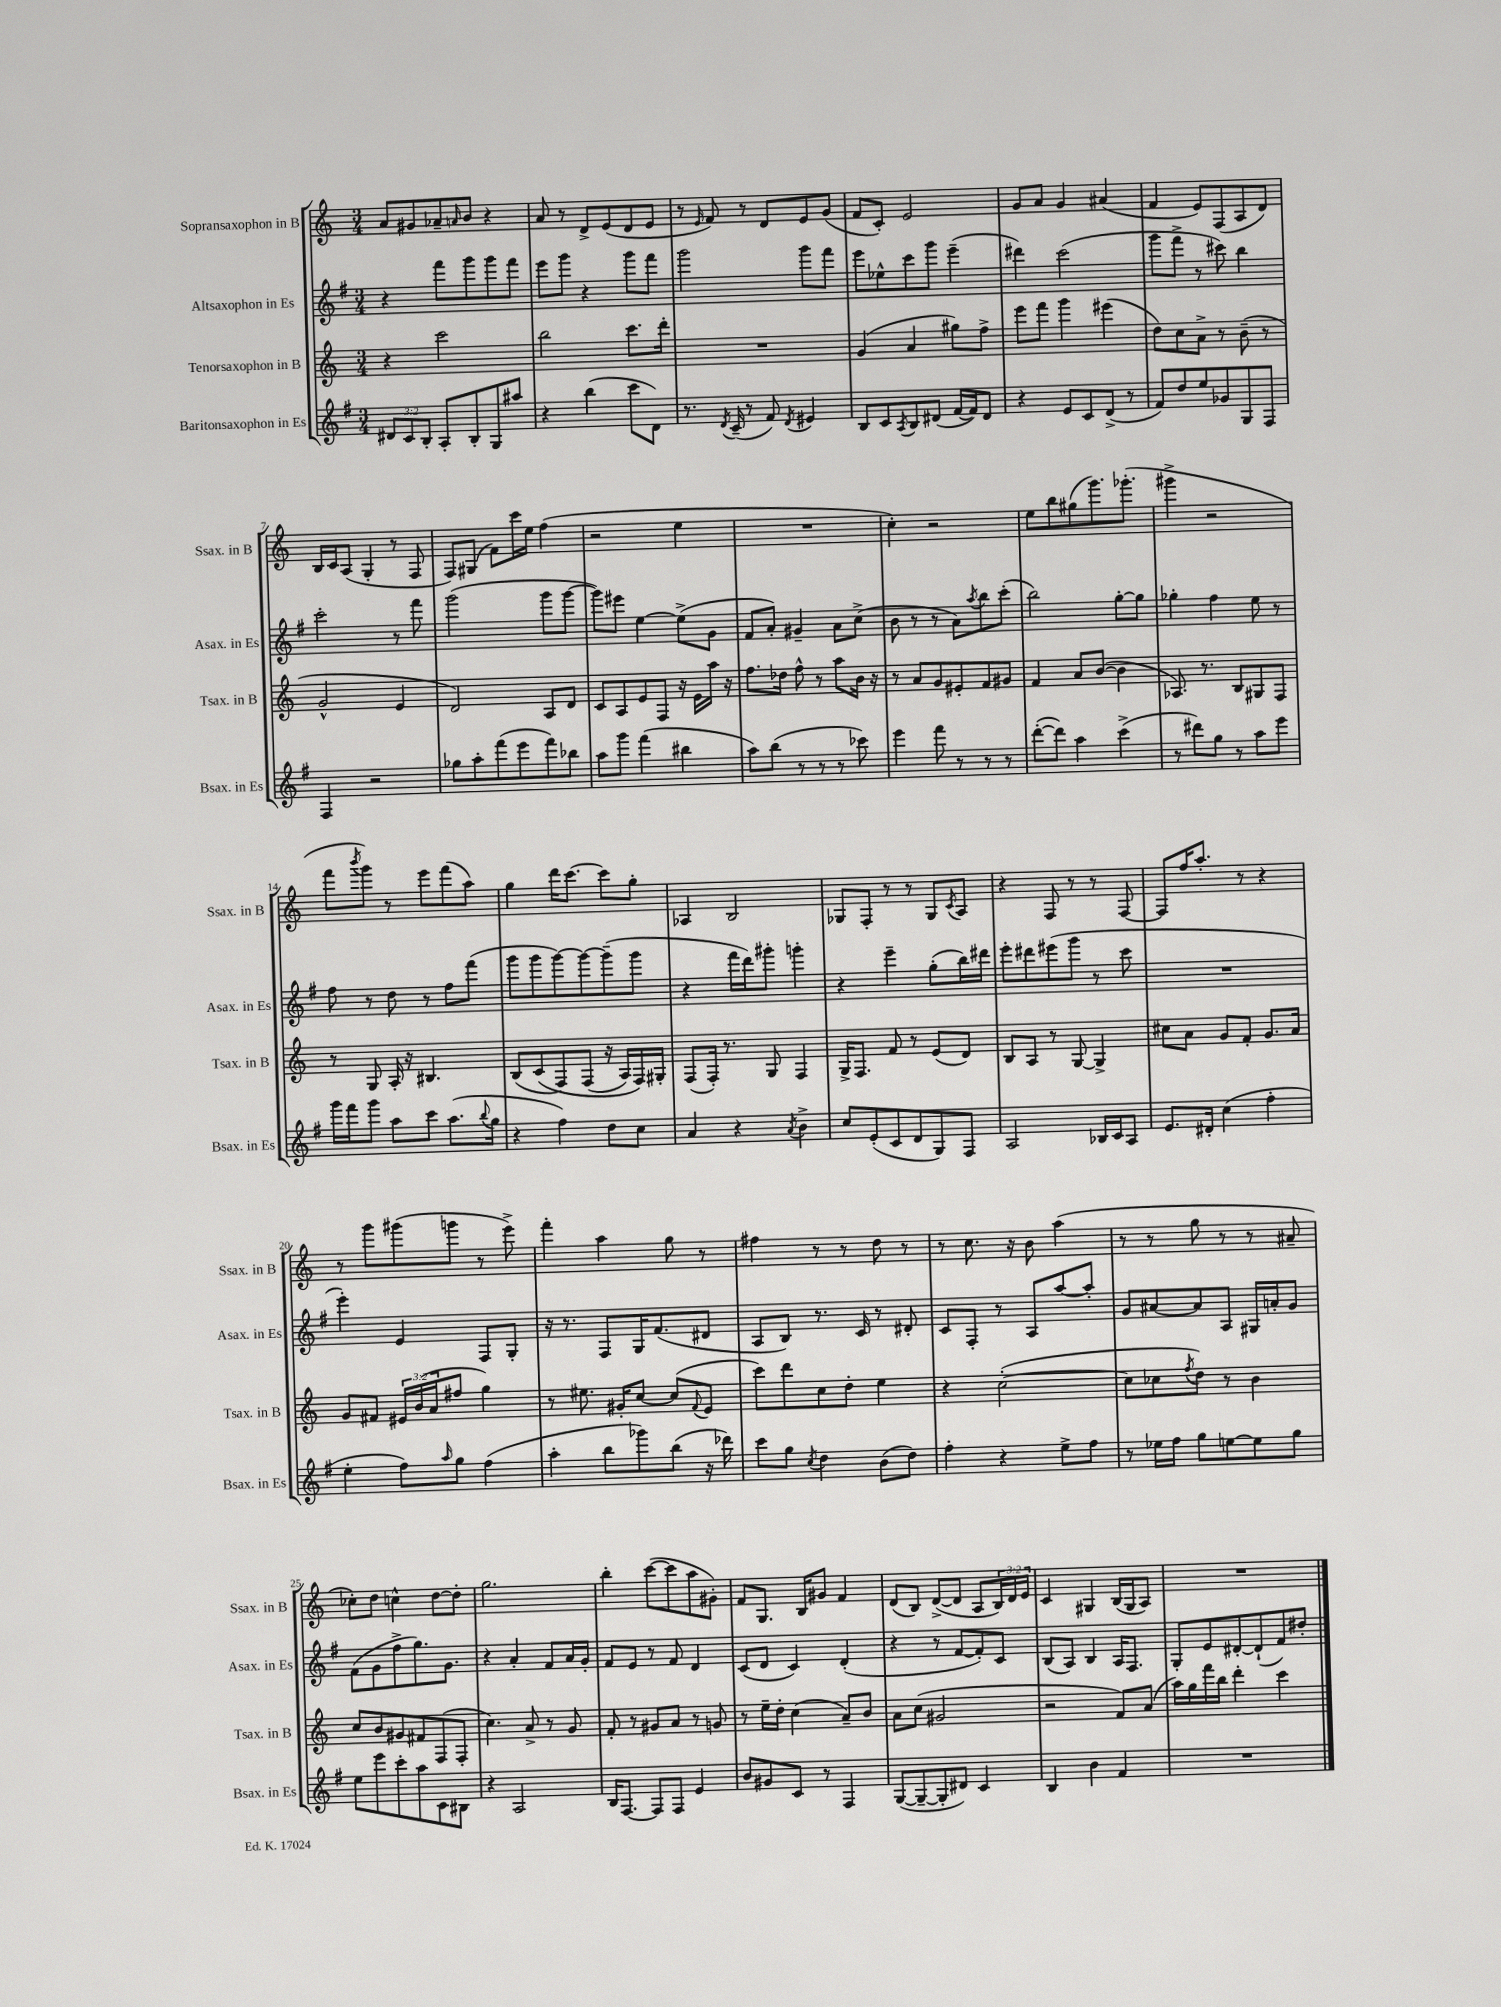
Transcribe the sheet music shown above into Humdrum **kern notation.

**kern	**kern	**kern	**kern
*staff4	*staff3	*staff2	*staff1
*clefG2	*clefG2	*clefG2	*clefG2
*k[f#]	*k[]	*k[f#]	*k[]
*M3/4	*M3/4	*M3/4	*M3/4
12d#/L	4r	4r	8a/L
12c/	.	.	.
.	.	.	8g#/
12B'/J	.	.	.
8A'/L	2ccc\	8fff#\L	8a-~/
.	.	.	16qqa/
8B'/	.	8ggg\	8b/J
8G/	.	8ggg\	4r
8aa#/J	.	8fff#\J	.
=	=	=	=
4r	2bb\	8eee\L	8a/
.	.	8ggg\J	8r
(4bb\	.	4r	8d^/L
.	.	.	(8e/
8ccc\L	8.ccc\L	8ggg\L	8d/
8d\J)	.	8fff#\J	8e/J
.	16ddd'\Jk	.	.
=	=	=	=
8.r	2.r	2ggg\	8r
.	.	.	16qqe/
.	.	.	8f/)
8qd/	.	.	.
(16c~/	.	.	.
8r	.	.	8r
8f#/)	.	.	8d/L
8qd/	.	.	.
4e#/	.	8ggg\L	8e/
.	.	8fff#\J	(8g/J
=	=	=	=
8B/L	(4g/	8eee\L	8f/L
8c/	.	8ee-^^\	8c'/J)
8qA/	.	.	.
8B/	4a/	8ccc\	2e/
(8d#/J	.	8ggg\J	.
[16f#/LL	8gg#\L)	(4eee~\	.
16f#/]J)	.	.	.
8d#/J	8ff^\J	.	.
=	=	=	=
4r	8eee\L	4ddd#\)	8g/L
.	8fff\J	.	8a/J
8e/L	4ggg\	(2ccc\	4g/
8c/	.	.	.
(8d^/J	(4eee#\	.	(4a#/
8r	.	.	.
=	=	=	=
8f#/L)	8dd\L)	8ggg\L	4f/
8dd/	8cc\	8fff#^\J	.
8ee/	8a^\J	8r	8e/L)
8g-/	8r	8ccc#\)	(8F/
8G/	(8b~\	4bb\	8A/
8F#/J	8r	.	8d/J)
=	=	=	=
4F#/	2g^^/	2ccc'\	16B/LL
.	.	.	16c/J
.	.	.	(8A/J
2r	.	.	4G'/
.	4e/	8r	8r
.	.	8fff#\	8F/
=	=	=	=
8gg-\L	2d/)	(2ggg\	8F/L)
8aa'\	.	.	(8G#/J
(8fff#\	.	.	8f\L)
8eee\	.	.	16ccc\L
.	.	.	16ee\JJ
8fff#\)	8A/L	8ggg\L	(4ff\
8bb-\J	8d/J	[8ggg\J	.
=	=	=	=
8aa\L	8c/L	8ggg\]L)	2r
8ggg\J	8A/	8eee#\J	.
(4fff#\	8e/	[4ee\	.
.	8F/J	.	.
4bb#\	16r	(8ee^\]L	4ee\
.	16e\LL	.	.
.	16aa\JJ	8g\J	.
.	16r	.	.
=	=	=	=
8aa\L)	8.ff\L	8f#/L	2.r
(8bb\J	.	8a'/J)	.
.	16dd-\Jk	.	.
8r	8ff^^\	4g#~/	.
8r	8r	.	.
8r	8aa\L	8a\L	.
8ccc-\)	16b\Jk	(8cc^\J	.
.	16r	.	.
=	=	=	=
4eee\	8r	8b\	4cc'\)
.	8a/L	8r	.
8fff#\	8g/	8r	2r
8r	8e#'/	8a\L)	.
.	.	8qaa/	.
8r	8f/	8bb\	.
8r	8g#/J	(8ccc'\J	.
=	=	=	=
([8ddd'\L	4f/	2bb\)	8ee\L
8ddd\]J)	.	.	8bb\
4aa\	8a/L	.	(8gg#\
.	([8b/J	.	8.ggg\)
(4ccc^\	4b\]	[8gg'\L	.
.	.	.	(8.ggg-'\J
.	.	8gg\]J	.
=	=	=	=
8r	8.A-/)	4gg-'\	4ggg#^\
8ddd#\L)	.	.	.
.	8.r	.	.
8gg\J	.	4ff#\	2r
8r	8B/L	.	.
8aa\L	8G#/	8ee\	.
8eee\J	8F/J	8r	.
=	=	=	=
16ggg\LL	8r	8ff#\	8fff\L
16fff#\J	.	.	.
.	.	.	8qbbb/
8ggg\J	8G/	8r	8ggg\J)
8aa\L	16A'/	8dd\	8r
.	16r	.	.
8ccc\J	4.B#/	8r	8eee\L
(8.aa\L	.	8ff#\L	(8fff\
.	.	(8fff#\J	8aa\J)
8qqbb/	.	.	.
16gg\Jk	.	.	.
=	=	=	=
4r	(8B/L	8ggg\L	4gg\
.	&(8c/	8ggg\	.
4ff#\)	8F/)	[8ggg\)	16ddd\LK
.	.	.	[8.ccc\J
.	(8F/J	8ggg\_	.
8dd\L	16r	(8ggg~\]	8ccc\]L
.	16A/LL)	.	.
8cc\J	16F/&)	8ggg\J	8gg'\J
.	16G#'/JJ	.	.
=	=	=	=
4a/	(8F/L	4r	4A-/
.	16F'/Jk)	.	.
.	8.r	.	.
4r	.	16fff#\LL	2B/
.	.	16ddd\J)	.
.	8G/	8ggg#'\J	.
8qa/	.	.	.
4b^\	4F/	4ggg'\	.
=	=	=	=
8cc/L	16G^/LK	4r	8G-/L
.	8.F/J	.	.
(8e'/	.	.	8F'/J
8c/	8f/	4eee~\	8r
8d/	8r	.	8r
8G/)	(8e/L	(8gg'\L	8G-/L
.	.	.	8qc/
8F#/J	8d/J)	16bb\L)	8A/J
.	.	16ddd#\JJ	.
=	=	=	=
2A/	8B/L	8eee'\L	4r
.	8A/J	8ddd#\	.
.	8r	(8eee#\	8F/
.	[8G/	8ggg\J	8r
16B-/LL	4G^/]	8r	8r
16c/J	.	.	.
8A/J	.	8ccc\	[8F/
=	=	=	=
8.e/L	8cc#\L	2.r	8F/]L
.	8a\J	.	16ff/K
16d#'/Jk	.	.	8.aa'/J
(4cc\	8g/L	.	.
.	8f'/J	.	8r
4ff#'\	8.g/L	.	4r
.	16a/Jk	.	.
=	=	=	=
4ee'\	8g/L	4eee'\)	8r
.	8f#/J	.	8ggg\L
8ff#\L)	24e#/LL	4e/	(8ggg#\
.	(24b/	.	.
.	24a/J	.	.
16qqaa/	.	.	.
8gg\J	8ff#/J	.	8ggg\J
(4ff#\	4gg\)	8F#/L	8r
.	.	8G'/J	8eee^\)
=	=	=	=
4aa'\	8r	16r	4fff'\
.	.	8.r	.
.	8.ee#\	.	.
8bb\L	.	8F#/L	4aa\
.	16g#'/LK	.	.
8ggg-\)	[8cc/J	16G/K	.
.	.	(8.f#/	.
(8bb\J	(8cc/]L	.	8gg\
.	8qqf/	.	.
16r	8e/J	8d#/J	8r
16ddd-\)	.	.	.
=	=	=	=
8ccc\L	8ccc\L)	8A/L	4ff#\
8gg\J	8ddd\	8B/J)	.
8qcc/	.	.	.
4dd\	8cc\	8.r	8r
.	8dd'\J	.	8r
.	.	16c/	.
(8b\L	4ee\	8r	8dd\
8dd\J)	.	8d#'/	8r
=	=	=	=
4ff#'\	4r	8c/L	8r
.	.	8F#'/J	8.cc\
4r	([2cc'\	8r	.
.	.	.	16r
.	.	8A/L	8b\
8ee^\L	.	[8aa/	(4aa\
8ff#\J	.	8aa'/]J	.
=	=	=	=
8r	8cc\]L	8g/L	8r
16ee-\LL	8cc-\	[8a#/	8r
16ff#\JJ	.	.	.
.	8qff/	.	.
8gg\L	8dd\J)	8a#/]	8gg\
[8ee\	8r	8A/J	8r
8ee\]	4b\	16G#/LL	8r
.	.	16a'/J	.
8gg\J	.	8g/J	8a#~/
=	=	=	=
8ee\L	8cc/L	(8f#\L	8cc-'\L)
8eee\	8b/	8g\	8dd\J
8ccc'\	8g#/	8ff#^\	4cc^^\
8aa\	8f#/	8.gg\)	.
8c\	(8F/	.	[8dd\L
.	.	8.g\J	.
8B#\J	8F'/J	.	8dd'\]J
=	=	=	=
4r	4.cc\)	4r	2.gg\
2A/	.	4a'/	.
.	8a^/	.	.
.	8r	8f#/L	.
.	8g/	16a/L	.
.	.	16g'/JJ	.
=	=	=	=
16B/LK	8f'/	8f#/L	4bb'\
[8.F#/J	.	.	.
.	8r	8e/J	.
8F#/]L	8g#/L	8r	([8ccc\L
8F#/J	8a/J	8f#/	8ccc\]
4e/	8r	4d/	8aa\
.	8g/	.	8g#'\J)
=	=	=	=
8b/L	8r	(8c/L	8f/L
8g#/	16ee~\LL	8d/J	8.G/J
.	16dd'\JJ	.	.
8c/J	(4cc\	4c/)	.
.	.	.	16B/LK
8r	.	.	8g#/J
4F#/	8a~/L)	(4d'/	4f/
.	8b/J	.	.
=	=	=	=
([8G/L	8a\L	4r	(8d/L
8G~/_	(8cc\J	.	8B/J)
8G'/]	2g#/	8r	([8d^/L
8d#/J)	.	[8f#/L	8d/]J
4c/	.	8f#'/])	8A/L
.	.	8c/J	24B/L)
.	.	.	24d/
.	.	.	24e/JJ
=	=	=	=
4B/	2r	(8B/L	4c/
.	.	8A/J)	.
4b\	.	4B/	4G#/
4f#/	8f/L)	16A/LK	(16B/LL
.	.	8.F#/J	16G#/J
.	(8a/J	.	8A/J)
=	=	=	=
2.r	16aa\LL)	8G'/L	2.r
.	16gg\	.	.
.	16fff\	8e/	.
.	16bb\JJ	.	.
.	4ddd'\	[8d#'/	.
.	.	(8d#`/]	.
.	4ccc\	8f#/)	.
.	.	8dd#'/J	.
==	==	==	==
*-	*-	*-	*-
